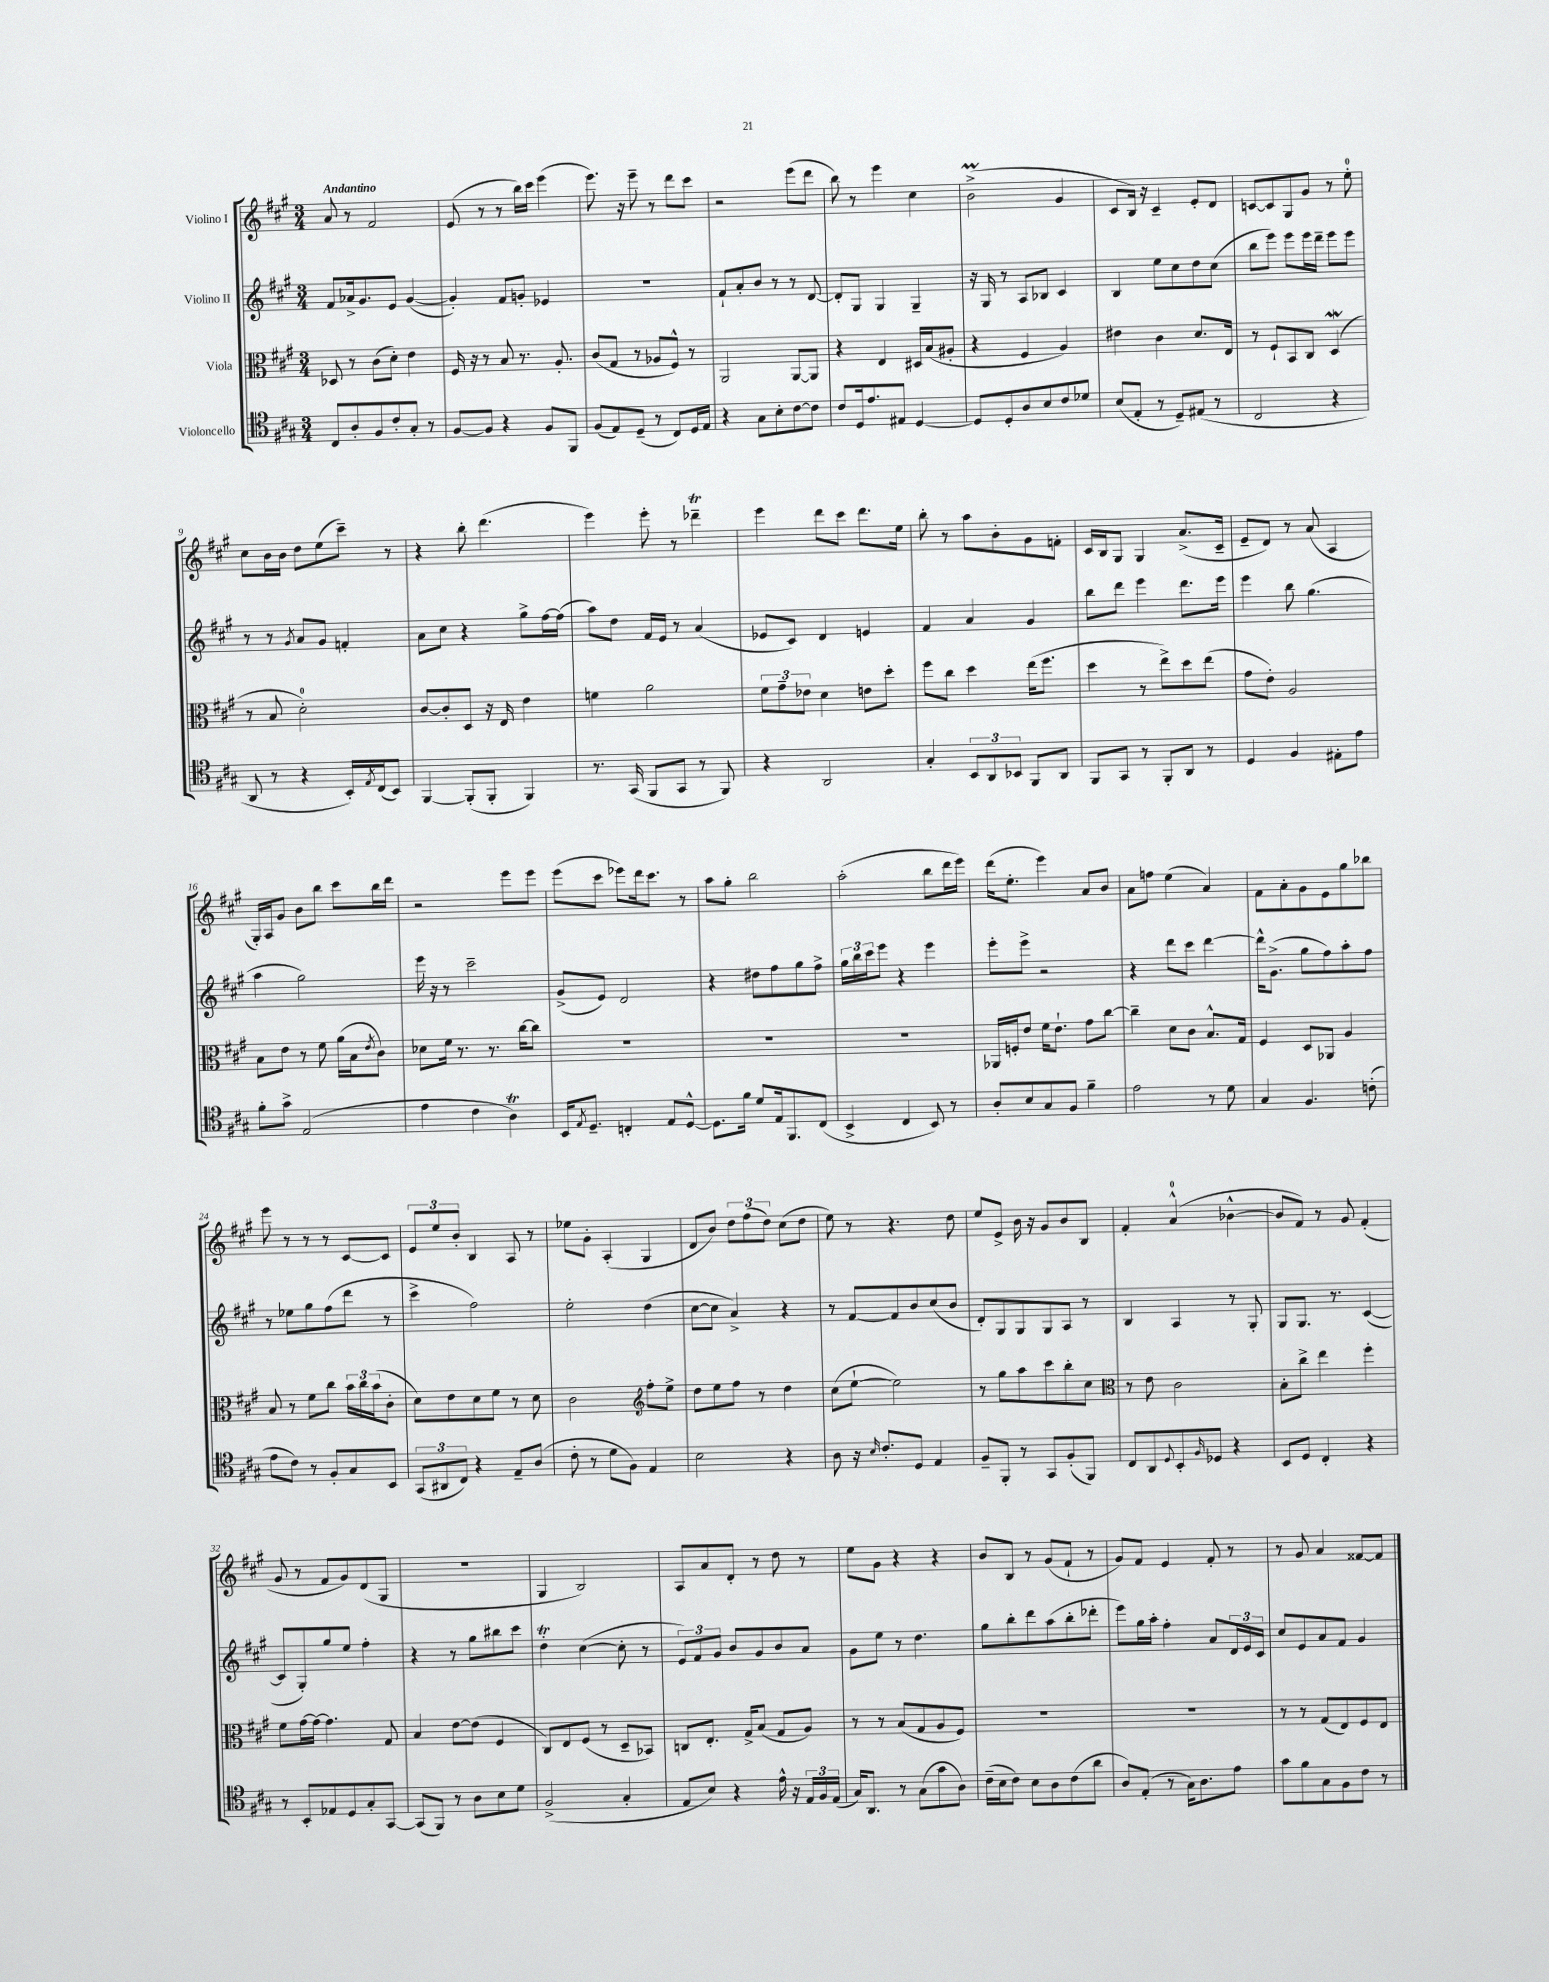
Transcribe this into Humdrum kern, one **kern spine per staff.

**kern	**kern	**kern	**kern
*staff4	*staff3	*staff2	*staff1
*clefC4	*clefC3	*clefG2	*clefG2
*k[f#c#g#]	*k[f#c#g#]	*k[f#c#g#]	*k[f#c#g#]
*M3/4	*M3/4	*M3/4	*M3/4
8C#	8D-	8f#	8a
8A'	8r	16a-^	8r
.	.	8.g#	.
8F#	(8c#	.	2f#
8c#'	8d')	8e	.
8G#'	4e	([4g#	.
8r	.	.	.
=	=	=	=
[8F#	16F#	4g#'])	(8e
.	16r	.	.
8F#]	8r	.	8r
4r	8B	8f#	8r
.	8.r	8g'	16bb)
.	.	.	16ccc#
8F#	.	4e-	(4eee
.	8.A'	.	.
8FF#	.	.	.
=	=	=	=
(8F#	(8c#	2.r	8.eee)
8E)	8G#	.	.
.	.	.	16r
(8D~	8r	.	8eee~
8r	8A-	.	8r
8C#)	8F#^^)	.	8ddd
16D	8r	.	8ccc#
16E	.	.	.
=	=	=	=
4r	2AA	8f#`	2r
.	.	8a'	.
8G#	.	8b	.
8B'	.	8r	.
[8c#	[8AA	8r	(8eee
8c#]	8AA]	[8d	8ddd
=	=	=	=
8c#	4r	8d']	8bb)
16D	.	8G#	8r
8.e	.	.	.
.	4E	4G#	4eee
8E#	.	.	.
[4D	16D#	4G#~	4cc#
.	(16B	.	.
.	8A#'	.	.
=	=	=	=
8D]	4r	16r	(2b^
.	.	16G#	.
8D'	.	8r	.
8A	4F#	8A	.
8B	.	8B-	.
8c#	4A)	4c#	4g#
8d-	.	.	.
=	=	=	=
(8B	4e#	4B	8c#
8E'	.	.	16B)
.	.	.	16r
8r	4c#	8ee	4c#~
8D~)	.	8cc#	.
(8E#	8.d	8dd	8e'
8r	.	(8cc#	8d
.	16E	.	.
=	=	=	=
2C#	8r	8bb	[8c
.	8F#`	8eee)	8c]
.	8BB	8eee	8G#
.	8C#	16eee	8g#
.	.	16ddd~	.
4r	(4D	8eee	8r
.	.	8eee	8ee'
=	=	=	=
8AA	8r	8r	8cc#
8r	8B	8r	16b
.	.	.	16b
.	.	8qg#	.
4r	2d')	8a	8dd
.	.	8g#	(8ee
16BB')	.	4f'	8ccc#~)
8qE	.	.	.
(16C#	.	.	.
8BB)	.	.	8r
=	=	=	=
[4FF#	[8c#	8a	4r
.	8c#']	8cc#	.
(8FF#']	8D	4r	8bb'
8FF#'	16r	.	(4.ddd
.	16E	.	.
4FF#)	4e	8gg#^	.
.	.	[16ff#	.
.	.	(16ff#]	.
=	=	=	=
8.r	4f	8aa)	4eee)
.	.	8dd	.
(16GG#	.	.	.
8FF#	2a	16f#	8eee'
.	.	16e	.
8GG#	.	8r	8r
8r	.	(4a	4ddd-~
8FF#)	.	.	.
=	=	=	=
4r	12f#	8e-	4eee
.	12g#~	.	.
.	.	8c#)	.
.	12e-	.	.
2AA	4d	4d	8ddd
.	.	.	8ccc#
.	8e	4e	8.ddd
.	8dd'	.	.
.	.	.	16ee
=	=	=	=
4G#'	8ff#	4f#	8bb'
.	8cc#	.	8r
12BB	4dd	4a	8aa
12AA	.	.	.
.	.	.	8b'
12BB-	.	.	.
8FF#	(16ee	4g#	8g#
.	8.ff#	.	.
8AA	.	.	8f'
=	=	=	=
8FF#	4dd	8bb	16c#
.	.	.	16B
8GG#	.	8ddd	8G#
8r	8r	4eee	4G#
8FF#'	8ee^)	.	.
8AA	8dd	8.ddd	(8.a^
8r	(8ee	.	.
.	.	16eee	16c#~
=	=	=	=
4D	8g#	4eee	8e~
.	8e')	.	8d)
4F#	2A	8bb	8r
.	.	(4.gg#	(8a
8E#'	.	.	4A
8e	.	.	.
=	=	=	=
8f#'	8B	4aa	16G#')
.	.	.	16A
8g#^	8e	.	8g#
(2E	8r	2gg#)	8b
.	8f#	.	8bb
.	(16a	.	8ccc#
.	16B	.	.
.	8qe	.	.
.	8c#)	.	16bb
.	.	.	16ddd
=	=	=	=
4e	8d-	16eee	2r
.	.	16r	.
.	16f#	8r	.
.	8.r	.	.
4c#	.	2ccc#~	.
.	8.r	.	.
4A)	.	.	8eee
.	[16cc#	.	.
.	8cc#]	.	8eee
=	=	=	=
16BB	2.r	(8g#^	(8eee
8qE	.	.	.
8.D~	.	.	.
.	.	8e)	8ccc#
4C'	.	2d	8eee-)
.	.	.	16ddd
.	.	.	8.ccc#
8E	.	.	.
[8D^^	.	.	8r
=	=	=	=
8.D]	2.r	4r	8aa
.	.	.	8gg#'
16f#	.	.	.
8d	.	8dd#	2bb
16E	.	8ff#	.
8.FF#	.	.	.
.	.	8gg#	.
(8C#	.	8ff#^	.
=	=	=	=
4BB^	2.r	24gg#	(2aa'
.	.	24bb	.
.	.	24ccc#	.
.	.	8eee	.
4C#	.	4r	.
8BB)	.	4eee	8bb
8r	.	.	16ddd
.	.	.	16eee)
=	=	=	=
8A'	16AA-	8eee'	(16ddd
.	16F'	.	8.ee'
8B	8e	8eee^	.
8G#	16f#	2r	4eee)
.	8.e`	.	.
8F#	.	.	.
4f#~	8g#	.	8a
.	[8cc#	.	8b
=	=	=	=
2e	4cc#~]	4r	8a
.	.	.	8ff
.	8d	8ddd	(4ee
.	8c#	8ccc#	.
8r	8.B^^	[4ddd	4a)
8d	.	.	.
.	16G#	.	.
=	=	=	=
4G#	4F#	16ddd^^]	8f#
.	.	(8.g#^	.
.	.	.	8a'
4.F#	8D	8gg#	8g#
.	8AA-	8ff#)	8e
.	4A	8aa'	8gg#
(8c'	.	8ff#	8bb-
=	=	=	=
8e	8B	8r	8eee
8c#)	8r	8ee-	8r
8r	8f#	8gg#	8r
8F#'	8cc#	(8ff#	8r
8G#	24b	8ddd	[8c#
.	24cc#	.	.
.	(24b	.	.
8BB	8c#'	8r	8c#]
=	=	=	=
(12GG#	8d)	4ccc#^	12e
12AA#	.	.	12ee
.	8e	.	.
12C#)	.	.	12b'
4r	8d	2ff#)	4B
.	8f#	.	.
8E~	8r	.	8A
(8A	8d	.	8r
=	=	=	=
8c#'	2c#	2ee'	8ee-
8r	.	.	8g#'
8d	.	.	(4A'
8F#)	.	.	.
*	*clefG2	*	*
4E	8ff#'	(4dd	4G#
.	8ee^	.	.
=	=	=	=
2B	8dd	[8cc#	8d
.	8ee	8cc#]	8b)
.	8ff#	4a^)	12dd
.	.	.	(12ff#
.	8r	.	.
.	.	.	12dd)
4r	4dd	4r	(8cc#
.	.	.	8dd
=	=	=	=
8A	(8cc#	8r	8ee)
16r	[8ee`	[8f#	8r
16qqB	.	.	.
8.c#'	.	.	.
.	2ee])	8f#]	4.r
8D	.	8b	.
4E	.	(8cc#	.
.	.	8b	8dd
=	=	=	=
8F#~	8r	8d')	8ee
8FF#'	8gg#	8G#	8e^
8r	8aa	8G#	16b
.	.	.	16r
8GG#	8ccc#	8G#	8g#
(8F#'	8bb'	8A	8b
8FF#)	8cc#	8r	8B
=	=	=	=
*	*clefC3	*	*
8C#	8r	4B	4f#'
8AA	8e	.	.
8qqD	.	.	.
8BB'	2c#	4A	(4a^^
16qqF#	.	.	.
8D-	.	.	.
4r	.	8r	[4b-^^
.	.	8G#'	.
=	=	=	=
8BB	8B'	8G#	8b-]
8D	8cc#^	8.G#	8f#)
4C#'	4ee	.	8r
.	.	8.r	.
.	.	.	8g#
4r	4ff#'	([4c#	(4f#'
=	=	=	=
8r	8f#	8c#]	8g#
8BB'	[16g#	8G#')	8r
.	16g#_	.	.
8E-	4.g#]	8gg#	8f#
8D	.	8ee	8g#)
8G#'	.	4ff#'	(8d
[8GG#	8G#	.	8G#
=	=	=	=
(8GG#]	4B	4r	2.r
8FF#)	.	.	.
8r	[8e	8r	.
8A	(8e]	8gg#	.
8B	4F#	8bb#	.
8d	.	8ccc#	.
=	=	=	=
(2F#^	8C#)	4dd'	4G#
.	8E	.	.
.	(8F#	([4cc#	2B)
.	8r	.	.
4G#'	8D~	8cc#']	.
.	8BB-)	8r	.
=	=	=	=
8E	8C	12e)	8A
.	.	12f#	.
8B)	8.E'	.	8a
.	.	12g#	.
4r	.	8b	8d'
.	16G#^	.	.
.	(8B	8g#	8r
16e^^	8G#	8b	8dd
16r	.	.	.
24E	8A)	8a	8r
24F#	.	.	.
(24E	.	.	.
=	=	=	=
16G#)	8r	8g#	8ee
8.AA	.	.	.
.	8r	8ee	8g#
8r	(8B	8r	4r
(8G#	8G#	4.dd	.
8g#	8A	.	4r
8A)	8F#)	.	.
=	=	=	=
(16c#~	2.r	8gg#	8b
16B	.	.	.
8c#)	.	8bb'	8B
8B	.	8ddd	8r
8A	.	(8aa	(8g#
(8c#	.	8bb'	8f#`
8a	.	8ddd-'	8r
=	=	=	=
8A)	2.r	8eee)	8g#)
(8E'	.	16gg#	8f#
.	.	16aa'	.
8r	.	4ff#'	4e
16G#)	.	.	.
8.A	.	.	.
.	.	8a	8f#'
8e	.	24d	8r
.	.	24e	.
.	.	24c#	.
=	=	=	=
8g#	8r	8cc#	8r
8f#	8r	8e	8g#
8G#	(8G#	8a	4a
8F#	8E)	8f#	.
8c#	8F#	4g#	[8f##
8r	8E	.	8f##]
==	==	==	==
*-	*-	*-	*-
